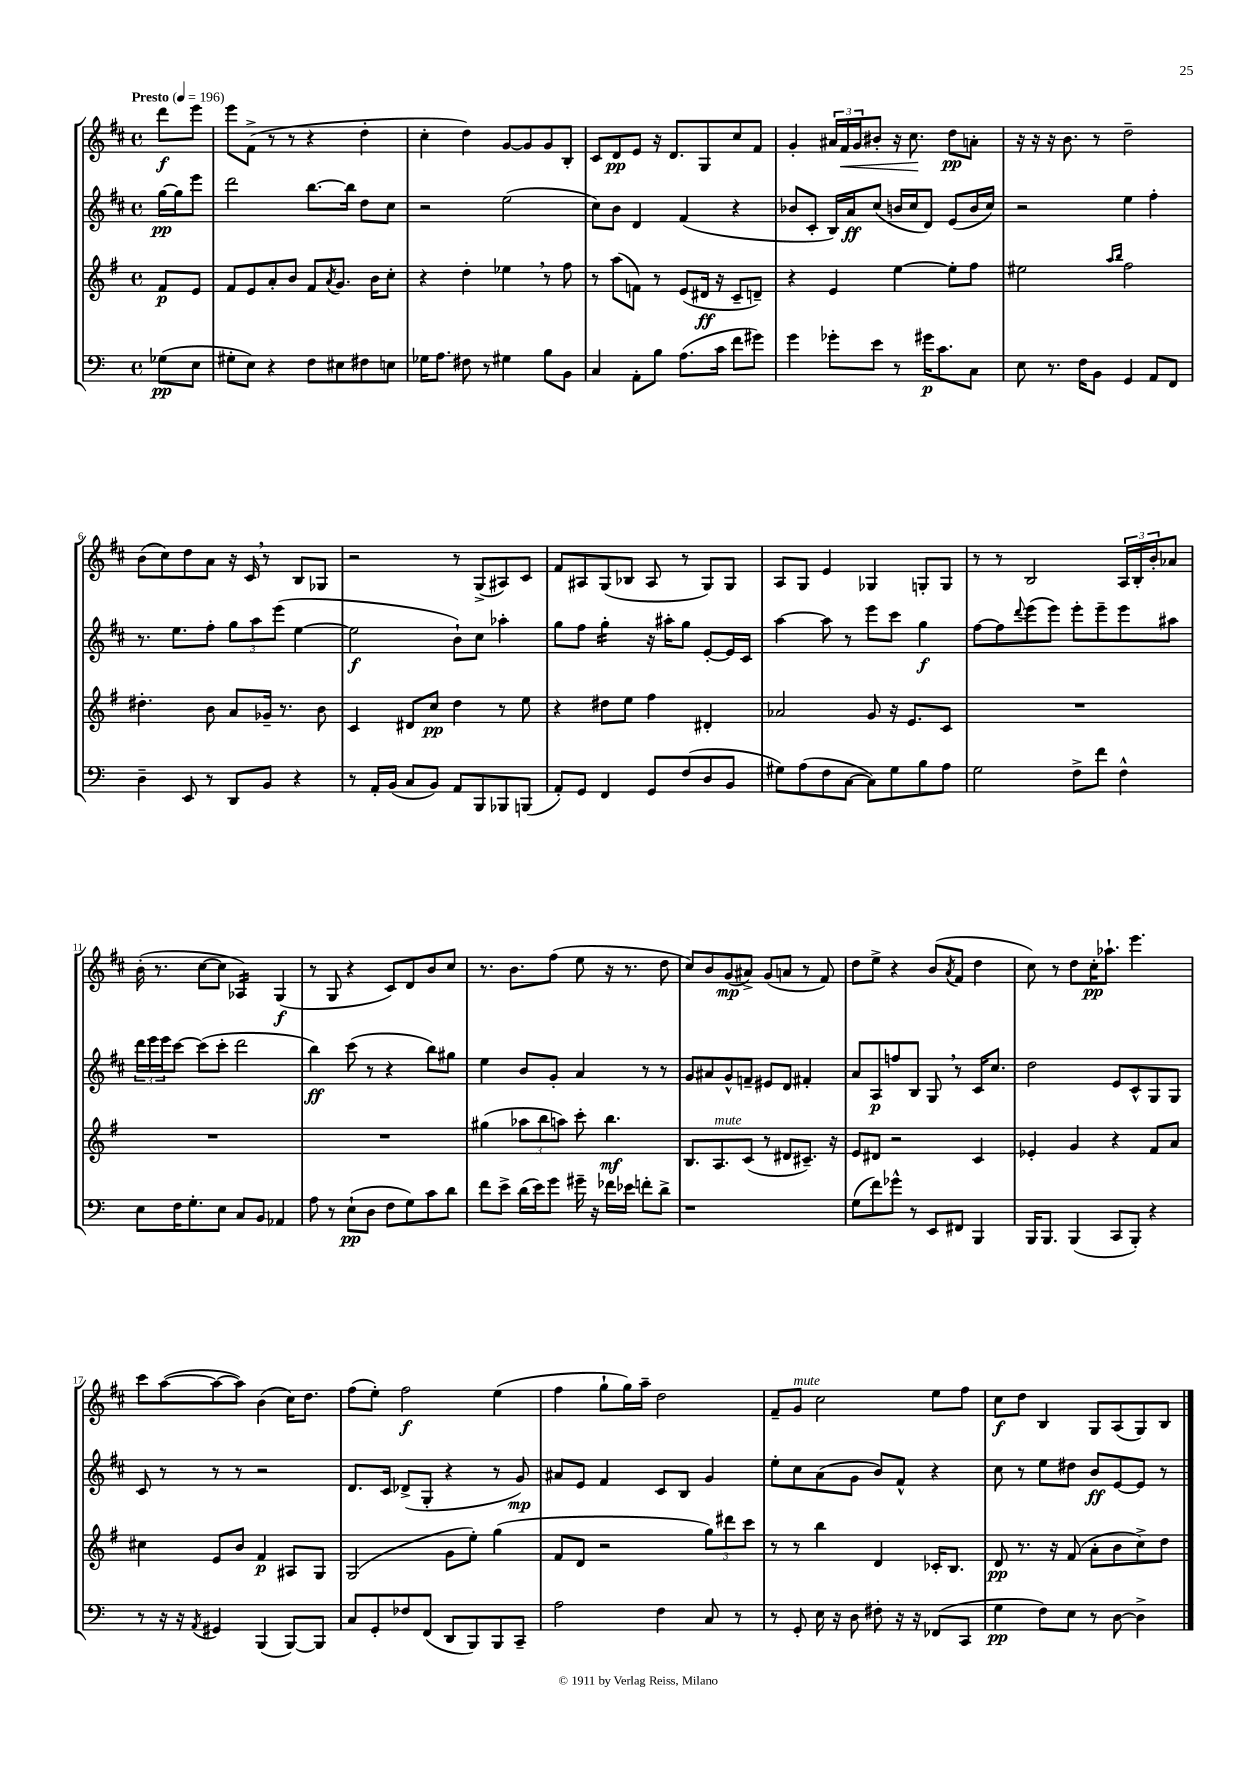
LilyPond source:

<<
\new StaffGroup <<
\new Staff = "s0" {
    \clef treble \key d \major \defaultTimeSignature \time 4/4 \partial 4 \tempo "Presto" 4 = 196
    d'''8\f e'''8 |
    e'''8 fis'8->( r8 r8 r4 d''4-. |
    cis''4-. d''4) g'8~ g'8 g'8 b8-. |
    cis'8 d'8\pp e'8 r16 d'8. g8 cis''8 fis'8 |
    g'4-. \tuplet 3/2 { ais'16 fis'16\< g'16 } bis'8-. r16 cis''8.\! d''8\pp a'8-. |
    r16 r16 r16 b'8. r8 d''2-- |
    b'8( cis''8) d''8 a'8 r16 cis'16 \breathe r8 b8 ges8 |
    r2 r8 g8->( ais8) cis'8 |
    fis'8 ais8 g8( bes8 ais8 r8 g8) g8 |
    a8 g8 e'4 ges4 g8-. g8 |
    r8 r8 b2 \tuplet 3/2 { a16 b16-. b'16-. } aes'8 |
    b'16-.( r8. cis''8~ cis''8 aes4:16) g4\f( |
    r8 g8 r4 cis'8) d'8 b'8 cis''8 |
    r8. b'8. fis''8( e''8 r16 r8. d''8 |
    cis''8) b'8 g'8\mp( ais'8->) g'8( a'8 r8 fis'8) |
    d''8 e''8-> r4 b'8( \acciaccatura { a'8 } fis'8 d''4 |
    cis''8) r8 d''8 cis''16-.\pp aes''8.-! e'''4. |
    cis'''8 a''8~( a''8~ a''8) b'4( cis''16) d''8. |
    fis''8( e''8-.) fis''2\f e''4( |
    fis''4 g''8-! g''16) a''16-- d''2 |
    fis'8-- g'8^\markup { \italic "mute" } cis''2 e''8 fis''8 |
    cis''8\f d''8 b4 g8 a8( g8) b8 \bar "|." |
}
\new Staff = "s1" {
    \clef treble \key d \major \defaultTimeSignature \time 4/4 \partial 4
    g''16~\pp g''16 e'''8 |
    d'''2 b''8.~ b''16 d''8 cis''8 |
    r2 e''2( |
    cis''8) b'8 d'4 fis'4( r4 |
    bes'8 cis'8-. b16) a'16\ff cis''8( b'16 cis''16 d'8) e'8( b'16 cis''16) |
    r2 e''4 fis''4-. |
    r8. e''8. fis''8-. \tuplet 3/2 { g''8 a''8 e'''8( } e''4~ |
    e''2\f b'8-!) cis''8 aes''4-. |
    g''8 fis''8 g''4:16-. r16 ais''16-. g''8 e'8~-. e'16 cis'16 |
    a''4~ a''8 r8 e'''8 cis'''8 g''4\f |
    fis''8~ fis''8 \appoggiatura { d'''8 } e'''8( e'''8) e'''8-. e'''8-- e'''8 ais''8 |
    \tuplet 3/2 { d'''16 e'''16 e'''16 } cis'''8~ cis'''8( cis'''8-. d'''2 |
    b''4\ff) cis'''8( r8 r4 b''8) gis''8 |
    e''4 b'8 g'8-. a'4 r8 r8 |
    g'8 ais'8 g'8-^ f'8-- eis'8 d'8 fis'4-. |
    a'8 a8\p f''8 b8 g8 \breathe r8 cis'16 cis''8. |
    d''2 e'8 cis'8-^ g8 g8 |
    cis'8 r8 r8 r8 r2 |
    d'8. cis'16 des'8->( g8-. r4 r8 g'8\mp) |
    ais'8 e'8 fis'4 cis'8 b8 g'4 |
    e''8-. cis''8 a'8( g'8 b'8) fis'8-^ r4 |
    cis''8 r8 e''8 dis''8 b'8\ff e'8~ e'8 r8 \bar "|." |
}
\new Staff = "s2" {
    \clef treble \key g \major \defaultTimeSignature \time 4/4 \partial 4
    fis'8\p e'8 |
    fis'8 e'8 a'8-. b'8 fis'8 \acciaccatura { a'8 } g'8. b'16 c''8-. |
    r4 d''4-. ees''4 \breathe r8 fis''8 |
    r8 a''8( f'8) r8 e'8( dis'16\ff r16 c'8-- d'8--) |
    r4 e'4 e''4~ e''8-. fis''8 |
    eis''2 \grace { a''16 b''16 } fis''2 |
    dis''4.-. b'8 a'8 ges'16-- r8. b'8 |
    c'4 dis'8 c''8\pp d''4 r8 e''8 |
    r4 dis''8 e''8 fis''4 dis'4-. |
    aes'2 g'8 r16 e'8. c'8 |
    R1 |
    R1 |
    R1 |
    gis''4( \tuplet 3/2 { aes''8 b''8 a''8) } c'''8-. b''4.\mf |
    b8. a8.^\markup { \italic "mute" } c'8( r8 dis'8 cis'8.--) r16 |
    e'8 dis'8 r2 c'4 |
    ees'4-. g'4 r4 fis'8 a'8 |
    cis''4 e'8 b'8 fis'4\p ais8 g8 |
    g2( g'8 e''8-.) g''4( |
    fis'8 d'8 r2 \tuplet 3/2 { g''8) dis'''8 c'''8 } |
    r8 r8 b''4 d'4 ces'16-. b8. |
    d'8\pp r8. r16 fis'8( a'8-. b'8 c''8->) d''8 \bar "|." |
}
\new Staff = "s3" {
    \clef bass \key c \major \defaultTimeSignature \time 4/4 \partial 4
    ges8\pp( e8 |
    gis8-. e8) r4 f8 eis8 fis8 e8 |
    ges16 a8. fis8 r8 gis4 b8 b,8 |
    c4 a,8-. b8 a8.( c'16 f'8 gis'8) |
    g'4 ges'8-. e'8 r8 gis'16\p c'8. c8 |
    e8 r8. f16 b,8 g,4 a,8 f,8 |
    d4-- e,8 r8 d,8 b,8 r4 |
    r8 a,16-. b,16( c8 b,8) a,8 b,,8 bes,,8 b,,8( |
    a,8-.) g,8 f,4 g,8 f8( d8 b,8 |
    gis8) a8( f8 c8~ c8) gis8 b8 a8 |
    g2 f8-> f'8 f4-^ |
    e8 f16 g8.-. e8 c8 b,8 aes,4 |
    a8 r8 e8-!\pp( d8 f8 g8) c'8 d'8 |
    f'8 e'8-> d'16( e'16) g'8 gis'16-- r16 fes'16 ees'16 f'8-. d'8-> |
    r1 |
    g8( f'8) ges'8-^ r8 e,8 fis,8 b,,4 |
    b,,16 b,,8. b,,4( c,8 b,,8-.) r4 |
    r8 r16 r16 \acciaccatura { a,8 } gis,4 b,,4( b,,8~) b,,8 |
    c8 g,8-. fes8 f,8( d,8 b,,8) b,,8 c,8-- |
    a2 f4 c8 r8 |
    r8 g,8-. e16 r16 d8 fis8-. r16 r16 fes,8( c,8 |
    g4\pp f8) e8 r8 d8~ d4-> \bar "|." |
}
>>
>>
